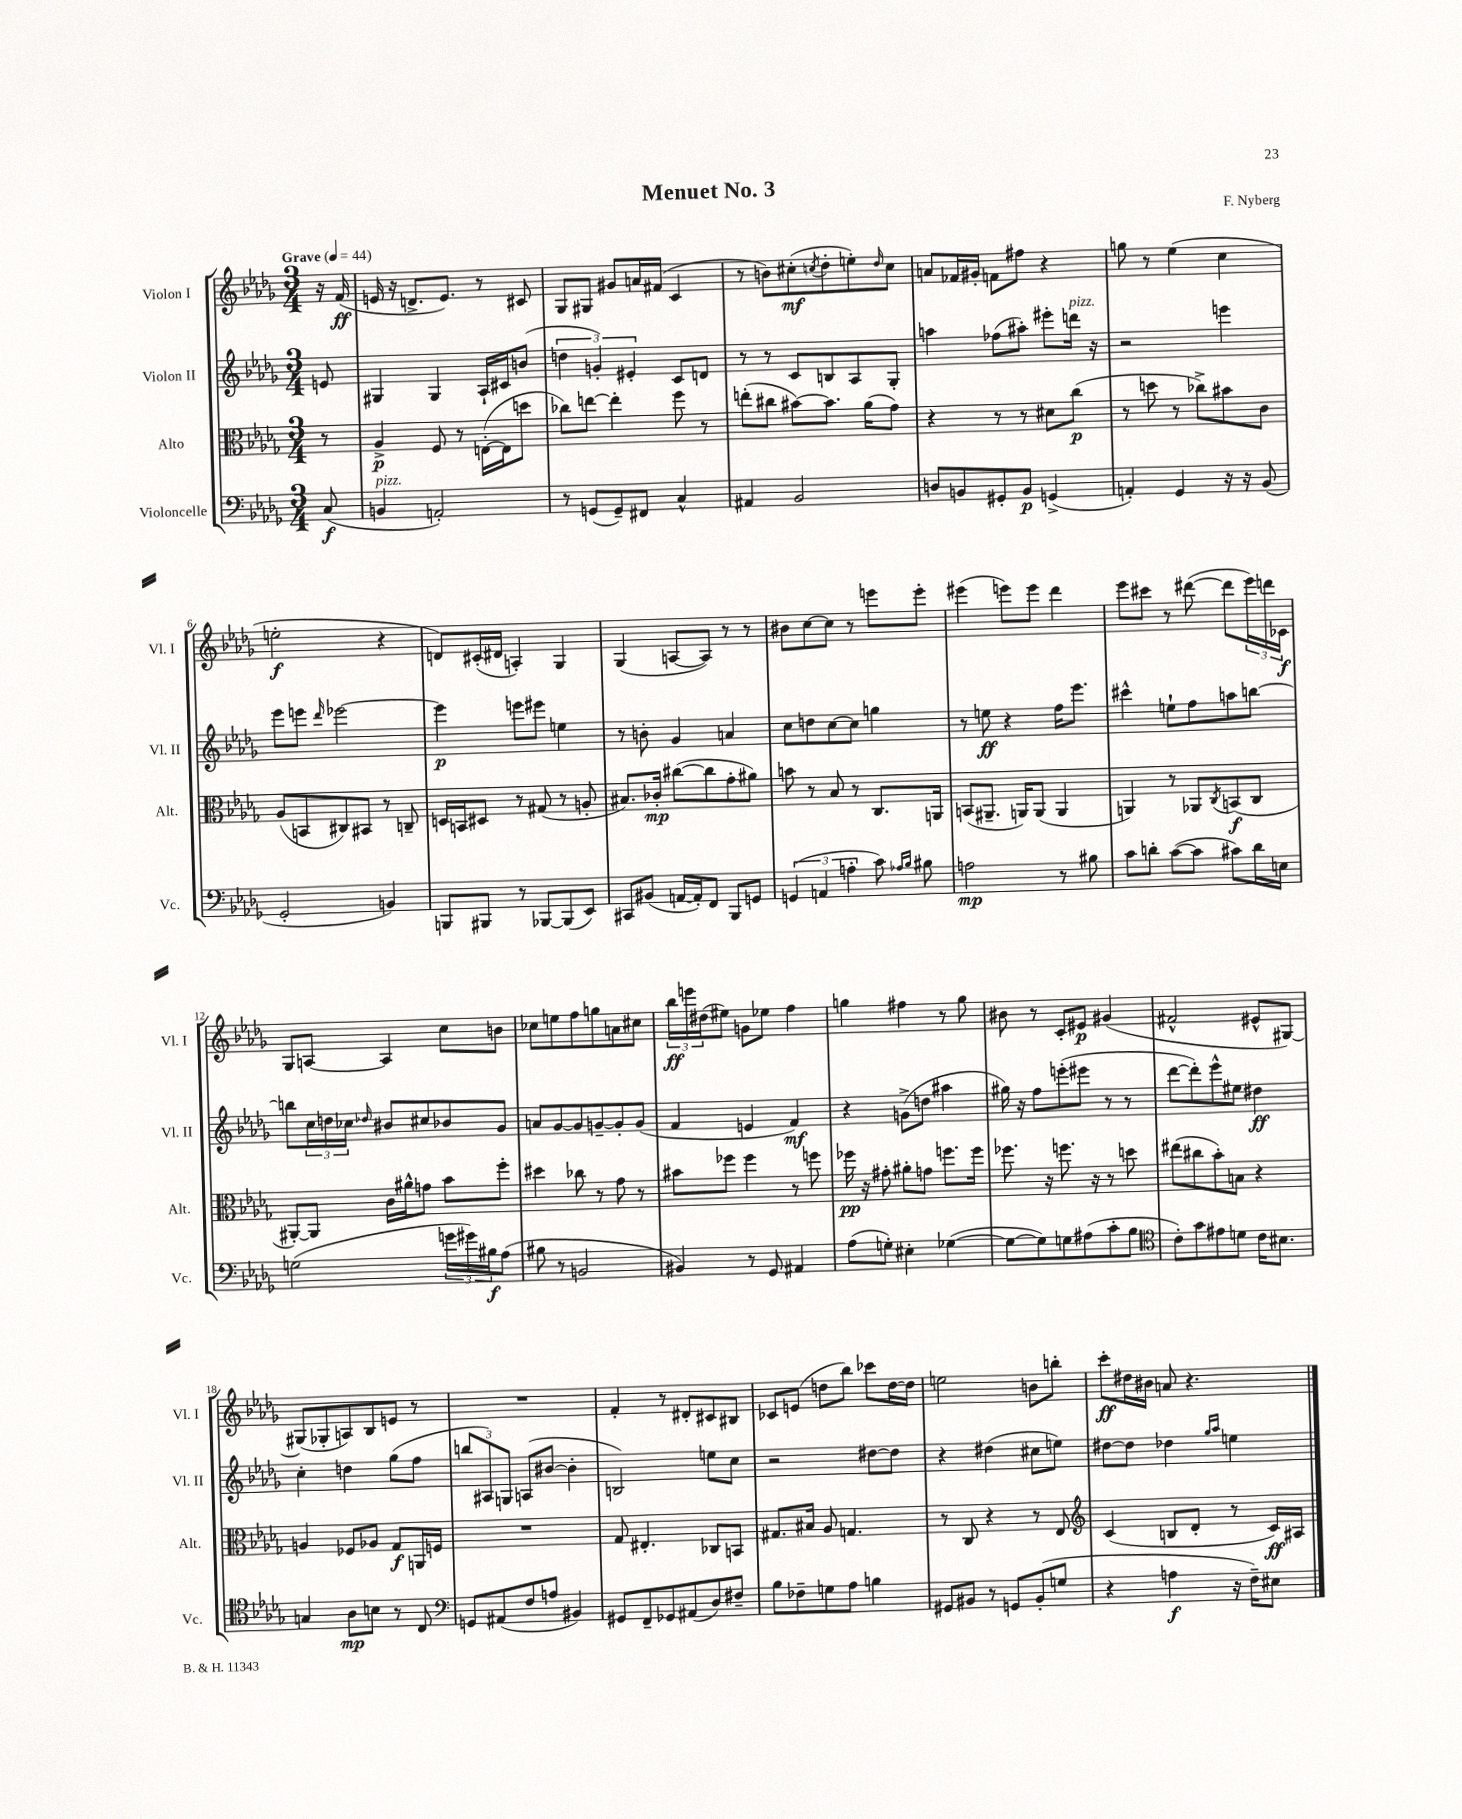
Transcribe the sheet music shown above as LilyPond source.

\header { title = "Menuet No. 3" composer = "F. Nyberg" }
<<
\new StaffGroup <<
\new Staff = "s0" \with { instrumentName = "Violon I" shortInstrumentName = "Vl. I" } {
    \clef treble \key des \major \numericTimeSignature \time 3/4 \partial 8 \tempo "Grave" 4 = 44
    r16 f'16\ff( |
    e'16 r16 d'8.-> e'8.) r8 cis'8 |
    ges8 gis8 gis'8 a'16 fis'16( c'4 |
    r8 b'8) cis''8-.\mf( \acciaccatura { c''8 } des''8-. e''8-.) \grace { des''16 } c''8 |
    a'8 fes'16 gis'16-. f'8 fis''8 r4 |
    g''8 r8 ees''4( c''4 |
    e''2-.\f r4 |
    d'8) cis'16-.( dis'16 a4-.) ges4 |
    ges4( a8~ a8) r8 r8 |
    bis'8 c''8~ c''8 r8 e'''8 e'''8-. |
    eis'''4( e'''8) e'''8 des'''4 |
    ees'''8 cis'''8 r8 dis'''8~( dis'''8 \tuplet 3/2 { ees'''16) d'''16 ces'16\f } |
    ges8 a8~ a4 c''8 b'8 |
    ces''8 e''8 f''8 g''8 a'8 cis''8 |
    \tuplet 3/2 { bes''16\ff e'''16 dis''16( } eis''8) g'8 ees''8 f''4 |
    g''4 fis''4 r8 g''8 |
    bis'8 r8 c'8-. eis'8\p gis'4( |
    fis'2-^ eis'8-^ gis8~) |
    gis8( ges8-. a8) bes8 e'8 r8 |
    R2. |
    f'4-. r8 dis'8-. cis'8 bis8 |
    ces'8 e'8( d''8 bes''8) ces'''8 d''16~ d''16 |
    e''2 b'8 b''8-. |
    c'''8-.\ff dis''16 bis'16 a'8 r4. \bar "|." |
}
\new Staff = "s1" \with { instrumentName = "Violon II" shortInstrumentName = "Vl. II" } {
    \clef treble \key des \major \numericTimeSignature \time 3/4 \partial 8
    e'8 |
    gis4 gis4 aes16-! cis'16 b'8( |
    \tuplet 3/2 { d''4 g'4-.) eis'4-. } c'8 d'8 |
    r8 r8 c'8 b8 aes8 ges8-. |
    a''4 fes''8( ais''8-.) eis'''8-. d'''16^\markup { \italic "pizz." } r16 |
    r2 e'''4 |
    ees'''8 e'''8 \grace { des'''16 } ees'''2~ |
    ees'''4\p e'''8 eis'''8 e''4 |
    r8 b'8-. ges'4 a'4 |
    c''8 d''8 c''8~ c''8 g''4 |
    r8 e''8\ff r4 f''16 ees'''8. |
    cis'''4-^ e''8-! f''8 a''8 b''8~ |
    b''8 \tuplet 3/2 { c''16 d''16 ces''16 } \grace { des''16 } bis'8 cis''8 bes'8 ges'8 |
    a'8 ges'8~ ges'8 g'8~-- g'8-. g'8( |
    f'4 e'4 f'4\mf) |
    r4 g'8->( d''8 ais''4 |
    gis''16) r16 f''8 e'''8-.( eis'''8 r8 r8 |
    des'''8~ des'''8-.) ees'''8-^ eis''8 dis''4\ff |
    c''4-. d''4 ges''8( f''8 |
    \tuplet 3/2 { b''8 ais8) g8 } a8( bis'8~ bis'4-. |
    b2) e''8 c''8 |
    r2 dis''8~ dis''8 |
    r4 dis''4( cis''8 e''8) |
    dis''8~ dis''8 des''4 \grace { ges''16 aes''16 } e''4 \bar "|." |
}
\new Staff = "s2" \with { instrumentName = "Alto" shortInstrumentName = "Alt." } {
    \clef alto \key des \major \numericTimeSignature \time 3/4 \partial 8
    r8 |
    aes4->\p f8 r8 e16~-.( e16 d''8 |
    ces''8) e''8~ e''4-. f''8 r8 |
    e''8-.( cis''8 bis'8~) bis'8. aes'16( ges'8) |
    r4 r8 r8 dis'8 c''8\p( |
    r8 d''8 r8 ces''8->) bis'8 c'8 |
    aes8( b,8 cis8) bis,8 r8 c8-- |
    d16 b,16 dis8 r8 gis8( r8 a8-. |
    bis8.) ces'16-.\mp cis''8~( cis''8 ges'8-. ais'8) |
    b'8 r8 bes8 r8 c8. a,16 |
    b,8( ais,8.-- a,16) a,8( a,4 |
    a,4) r8 aes,8 \acciaccatura { c8 } b,8\f( c8 |
    ais,8~-.) ais,8 c'16 ais'16-^ g'8 bes'8 f''8-. |
    dis''4 ces''8 r8 ges'8 r8 |
    bis'8 fes''8 fes''4 r8 f''8 |
    fes''16\pp r16 gis'8-. ais'8-. g'8 f''8. f''16 |
    fes''8. r16 f''8. r16 r8 d''8 |
    eis''8( cis''8 bes'8-.) b8 r4 |
    a4 fes8 aes8 ges8\f a,16 f16 |
    R2. |
    ges8 eis4.-. ces8 b,8 |
    gis8. bis16 aes8 g4. |
    r8 c8 r4 r8 ees8 |
    \clef treble c'4( b8 des'8-. r8 c'16\ff) ais16 \bar "|." |
}
\new Staff = "s3" \with { instrumentName = "Violoncelle" shortInstrumentName = "Vc." } {
    \clef bass \key des \major \numericTimeSignature \time 3/4 \partial 8
    c8\f( |
    b,4^\markup { \italic "pizz." } a,2-.) |
    r8 g,8( g,8--) fis,8 c4-^ |
    ais,4 bes,2 |
    d8 b,8 gis,8-. b,8\p g,4->( |
    a,4-.) ges,4 r16 r16 bes,8( |
    ges,2-. b,4) |
    b,,8 bis,,8 r8 bes,,8~ bes,,8( ees,8) |
    cis,8 bis,8( a,16~ a,16-.) f,8 bes,,8 g,8 |
    \tuplet 3/2 { g,4( a,4 a4-. } c'8) \grace { aes16 bes16 } bis8 |
    a2\mp r8 bis8 |
    c'8 d'8-. c'8~( c'8 cis'8) d'16 e16 |
    g2( \tuplet 3/2 { g'16 gis'16) bis16\f } aes8( |
    bis8 r8 b,2 |
    bis,4) r8 ges,8 ais,4 |
    aes8( g8-.) eis4-. ges4~( |
    ges8~ ges8) g8 ais8( c'8-. bes8 |
    \clef tenor c'8-.) ges'8 eis'8 d'8 c'16 bis8. |
    g4 aes8\mp b8 r8 c8 |
    \clef bass g,8 ais,8( f8 a8 bis,4) |
    gis,8 f,8-- ges,8 ais,8( des8) fis8-- |
    bes8 fes8-- g8 aes8 b4 |
    gis,8 bis,8 r8 g,8 bis,8-.( g8 |
    r4 a4\f r16 f16--) eis8 \bar "|." |
}
>>
>>
